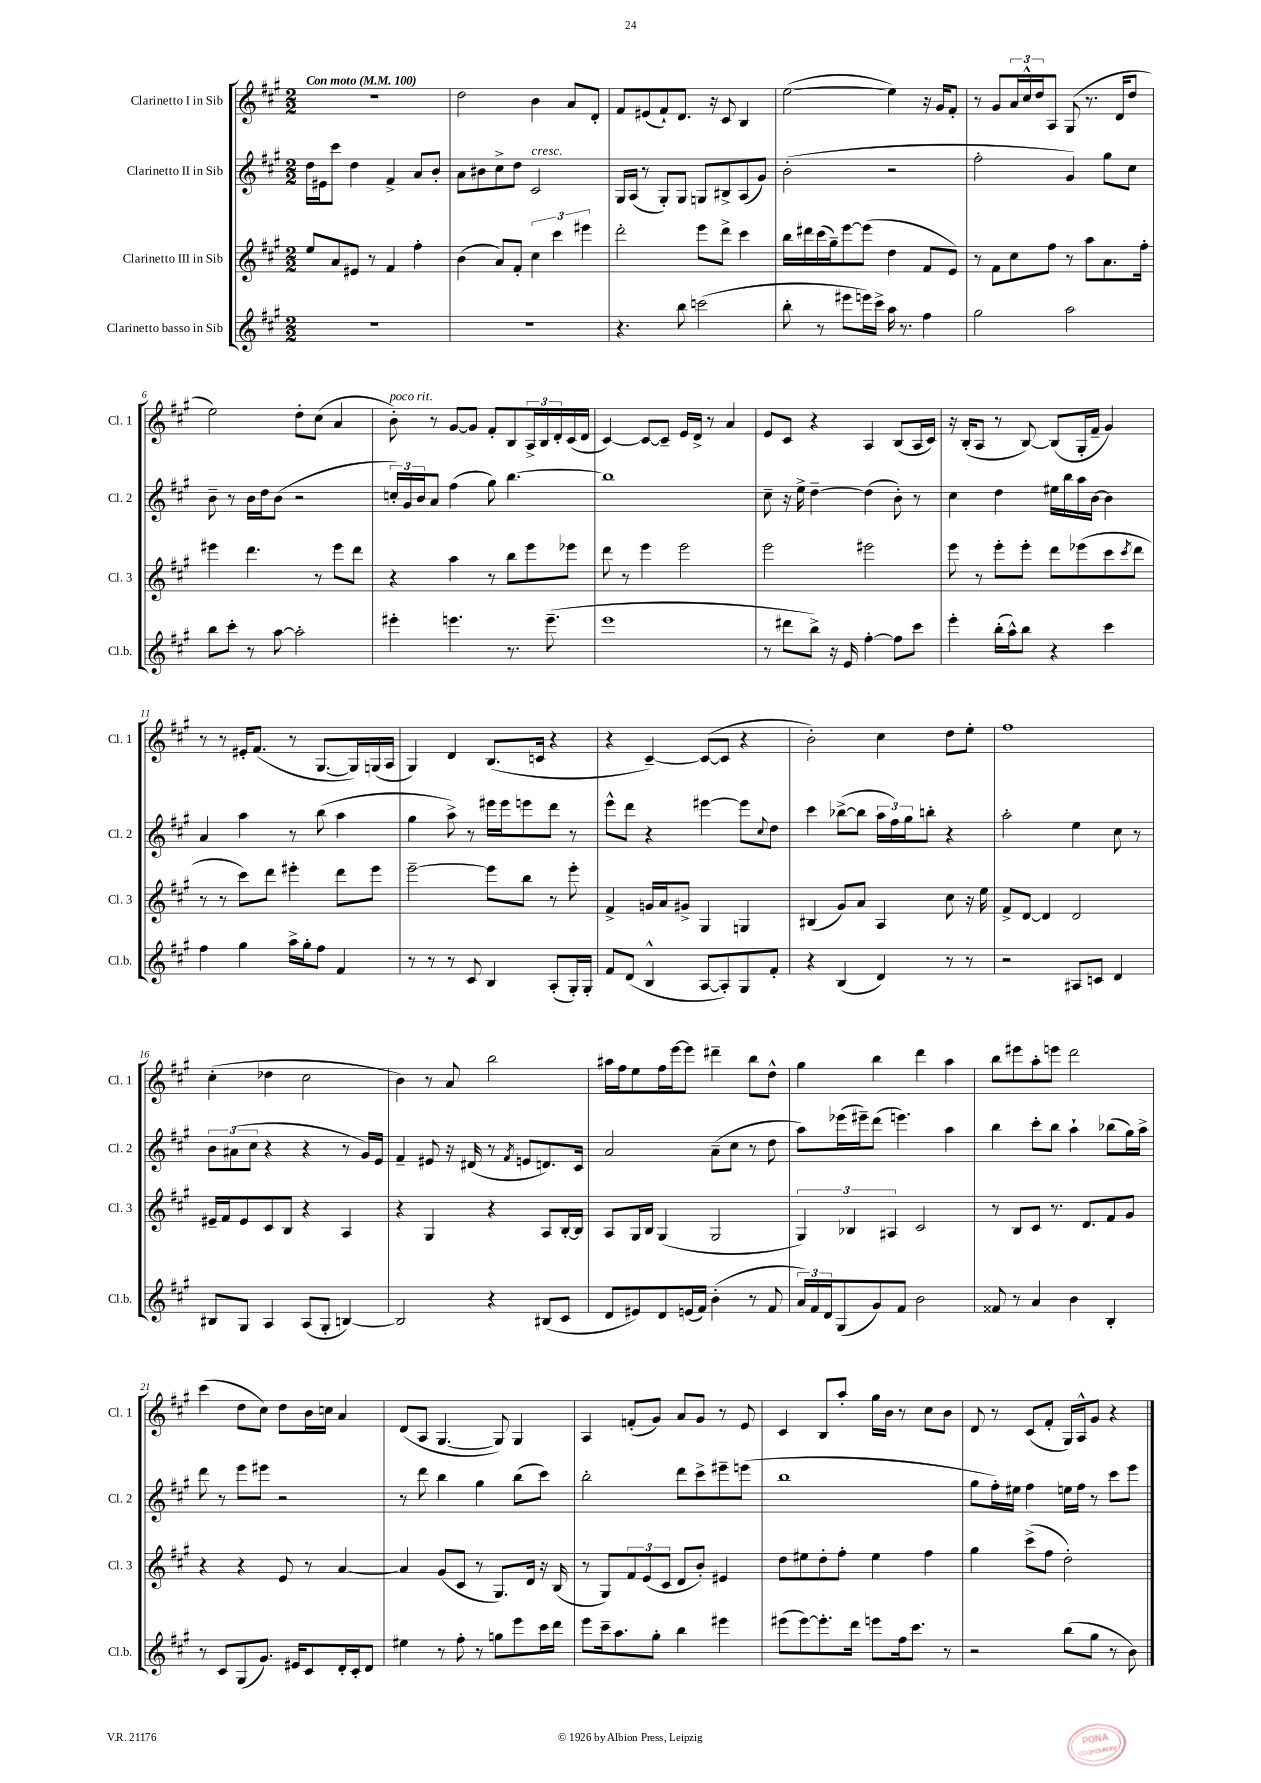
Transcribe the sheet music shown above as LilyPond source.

<<
\new StaffGroup <<
\new Staff = "s0" \with { instrumentName = "Clarinetto I in Sib" shortInstrumentName = "Cl. 1" } {
    \clef treble \key a \major \numericTimeSignature \time 2/2 \tempo "Con moto" 4 = 100
    R1 |
    d''2 b'4 a'8 d'8-. |
    fis'8 eis'8( fis'8-!) d'8. r16 cis'8 b4 |
    e''2~( e''4) r16 gis'16 fis'8-. |
    r8 gis'8 \tuplet 3/2 { a'16 cis''16-^ d''16 } a8 gis8( r8. d'16 d''8 |
    e''2) d''8-. cis''8( a'4 |
    b'8-.^\markup { \italic "poco rit." }) r8 gis'8~ gis'8 fis'8-. b8 \tuplet 3/2 { a16-> b16 d'16-. } cis'16( d'16 |
    cis'4~) cis'8~ cis'8-- e'16 d'16-> r8 a'4 |
    e'8 cis'8 r4 a4 b8( a16 cis'16) |
    r16 b16-.( a8 r8 b8~) b8( gis16-. fis'16-- gis'4) |
    r8 r8 eis'16-. fis'8.( r8 gis8.~ gis16) g16( a16 |
    gis4) d'4 b8.( c'16 r4 |
    r4 cis'4~--) cis'8~( cis'8 r4 |
    b'2-.) cis''4 d''8 e''8-. |
    fis''1 |
    cis''4-.( des''4 cis''2 |
    b'4) r8 a'8 b''2 |
    ais''16 fis''16 e''8 fis''16 e'''16~ e'''8 dis'''4-- b''8 d''8-^ |
    gis''4 b''4 d'''4 a''4 |
    b''8 eis'''8 a''8-. e'''8 d'''2 |
    cis'''4( d''8 cis''8) d''8 b'16 c''16 a'4 |
    d'8( a8 gis4.~ gis8) gis4 |
    a4 f'8-.( gis'8) a'8 gis'8 r8 e'8 |
    cis'4 b8 a''8-. gis''16 b'16 r8 cis''8 b'8 |
    d'8 r8 cis'8( fis'8-. gis16) a16-^ gis'8 r4 \bar "|." |
}
\new Staff = "s1" \with { instrumentName = "Clarinetto II in Sib" shortInstrumentName = "Cl. 2" } {
    \clef treble \key a \major \numericTimeSignature \time 2/2
    d''16 eis'16 cis'''8 d''4 fis'4-> a'8 b'8-. |
    a'8 bis'8 cis''8-> d''8 cis'2^\markup { \italic "cresc." } |
    gis16 a16( r8 gis8-.) gis8 g8 bis8-> a8( gis'8) |
    b'2-.( r2 |
    fis''2-. gis'4) gis''8 cis''8 |
    b'8-- r8 b'16 d''16 b'8( r2 |
    \tuplet 3/2 { c''16-.) gis'16 b'16 } a'8 fis''4( gis''8) b''4.~ |
    b''1 |
    cis''8-- r16 e''16-> d''4~-- d''4( b'8-.) r8 |
    cis''4 d''4 eis''16 b''16 a''16 b'16~ b'4 |
    a'4 a''4 r8 b''8( a''4 |
    gis''4 a''8->) r8 eis'''16 eis'''16 e'''8 d'''8 r8 |
    e'''8-^ d'''8 r4 eis'''4~ eis'''8 \appoggiatura { cis''8 } d''8 |
    cis'''4 bes''8~->( bes''8 \tuplet 3/2 { a''16 fis''16) gis''16 } b''8-. r4 |
    a''2-. e''4 cis''8 r8 |
    \tuplet 3/2 { b'8 ais'8( cis''8 } r4 r4 r8 gis'16) e'16 |
    fis'4-- eis'8 r16 dis'16( r8 \acciaccatura { fis'8 } e'8 d'8.) cis'16 |
    a'2 a'8--( cis''8 r8 d''8 |
    a''8) ees'''16( eis'''16--) d'''8( e'''4.) a''4 |
    b''4 cis'''8-. b''8 a''4-! bes''8( gis''16) a''16-> |
    d'''8 r8 e'''8 eis'''8 r2 |
    r8 d'''8 b''4 gis''4 b''8( cis'''8) |
    b''2-. d'''8 cis'''8-> eis'''8-- e'''8( |
    b''1 |
    gis''8 fis''16-.) eis''16 fis''4 e''16 fis''16 r8 cis'''8 e'''8 \bar "|." |
}
\new Staff = "s2" \with { instrumentName = "Clarinetto III in Sib" shortInstrumentName = "Cl. 3" } {
    \clef treble \key a \major \numericTimeSignature \time 2/2
    e''8 a'8 eis'8 r8 fis'4 fis''4-. |
    b'4( a'8) fis'8-. \tuplet 3/2 { cis''4 cis'''4 eis'''4 } |
    d'''2-. e'''8 d'''8-> cis'''4 |
    b''16 dis'''16 cis'''16( gis''16--) e'''8~ e'''8( d''4 fis'8 e'8) |
    r8 fis'8 cis''8 fis''8 r8 a''8 a'8. fis''16-. |
    eis'''4 d'''4. r8 eis'''8 d'''8 |
    r4 a''4 r8 b''8 e'''8 ees'''8 |
    d'''8 r8 e'''4 e'''2 |
    e'''2 eis'''2 |
    e'''8 r8 e'''8-. e'''8-. d'''8 ees'''8( cis'''8 \acciaccatura { cis'''8 } d'''8 |
    r8 r8 cis'''8) d'''8 eis'''4-. d'''8 eis'''8 |
    e'''2~-- e'''8 b''8 r8 e'''8-. |
    fis'4-> g'16 a'16 gis'8-> gis4 g4 |
    bis4( gis'8) a'8 a4 cis''8 r16 e''16 |
    fis'8-> d'8~ d'4 d'2 |
    eis'16-- fis'16 eis'8 cis'8 b8 r4 a4 |
    r4 gis4 r4 a8 b16~-. b16 |
    a8 gis16 b16 gis4( gis2 |
    \tuplet 3/2 { gis4) bes4 ais4 } cis'2 |
    r8 b8 cis'8 r8. d'8. fis'8 gis'8 |
    r4 r4 e'8 r8 a'4~ |
    a'4 gis'8( cis'8 r8 gis8.) d'16 r16 b16( |
    r8 gis8) \tuplet 3/2 { fis'8 e'8( cis'8 } d'8 b'8-.) eis'4 |
    d''8 eis''8 d''8-. fis''8-. eis''4 fis''4 |
    gis''4 cis'''8->( fis''8 d''2-.) \bar "|." |
}
\new Staff = "s3" \with { instrumentName = "Clarinetto basso in Sib" shortInstrumentName = "Cl.b." } {
    \clef treble \key a \major \numericTimeSignature \time 2/2
    R1 |
    R1 |
    r4. b''8 c'''2( |
    b''8-. r8 eis'''8 e'''16) cis'''16-> a''16 r8. fis''4 |
    gis''2 a''2 |
    b''8 cis'''8-. r8 a''8~ a''2-. |
    eis'''4-. e'''4. r8. e'''8.--( |
    e'''1 |
    r8 dis'''8 b''8->) r16 e'16 fis''4~-. fis''8 cis'''8 |
    e'''4-. b''16-.( a''16-^) b''8 r4 cis'''4 |
    fis''4 gis''4 a''16-> gis''16-. fis''8 fis'4 |
    r8 r8 r8 cis'8 b4 a8-.( gis16-.) gis16-. |
    fis'8 d'8( b4-^ a8~ a8-.) gis8 fis'8-. |
    r4 b4( d'4) r8 r8 |
    r2 ais8 c'8 d'4 |
    bis8 gis8 a4 a8( gis8-. b4~) |
    b2 r4 bis8( cis'8 |
    d'8 eis'8) d'8 e'16( fis'16) b'4-.( r8 fis'8 |
    \tuplet 3/2 { a'16) fis'16 d'16 } gis8( gis'8) fis'8 b'2 |
    fisis'8 r8 a'4 b'4 b4-. |
    r8 cis'8 gis8( gis'8.) eis'16 cis'8 d'16-. cis'16-. d'8 |
    eis''4 r8 fis''8-. r8 g''8 e'''8 cis'''16 d'''16 |
    e'''8 cis'''16-- a''8. gis''8-. b''4 eis'''4 |
    eis'''8( eis'''8~) eis'''8.-. d'''16 e'''8 fis''16 cis'''8. r8 |
    r2 b''8( gis''8 r8 b'8) \bar "|." |
}
>>
>>
